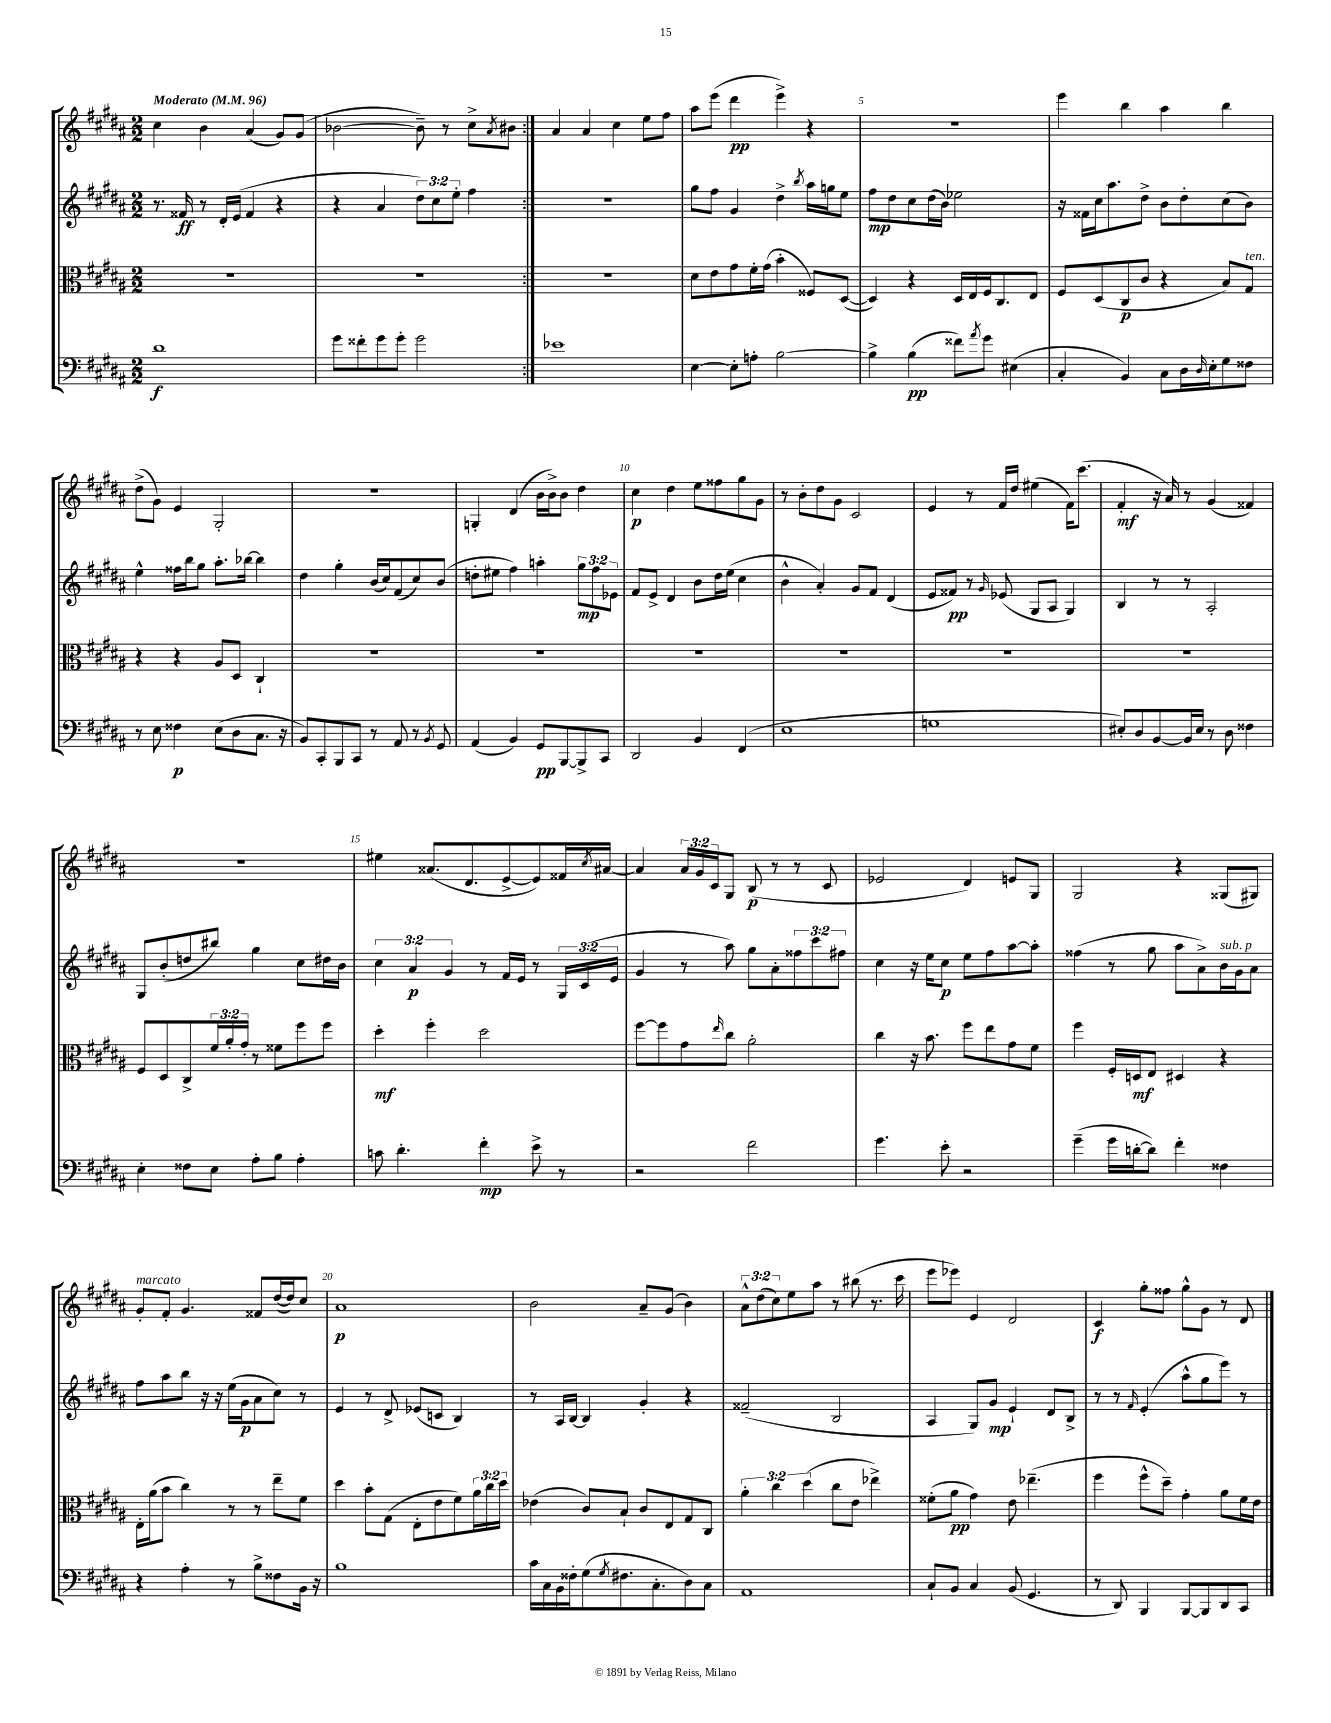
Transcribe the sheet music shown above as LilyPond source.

<<
\new StaffGroup <<
\new Staff = "s0" {
    \clef treble \key b \major \numericTimeSignature \time 2/2 \override Staff.TupletNumber.text = #tuplet-number::calc-fraction-text \tempo "Moderato" 4 = 96
    \repeat volta 2 { cis''4 b'4 ais'4( gis'8) gis'8( |
    bes'2~ bes'8--) r8 cis''8-> \acciaccatura { ais'8 } bis'8 | }
    ais'4 ais'4 cis''4 e''8 fis''8 |
    ais''8 e'''8( dis'''4\pp e'''4->) r4 |
    r1 |
    e'''4 b''4 ais''4 b''4 |
    dis''8->( gis'8) e'4 gis2-. |
    R1 |
    g4-. dis'4( b'16 b'16->) b'8 dis''4 |
    cis''4\p dis''4 e''8 fisis''8 gis''8 gis'8 |
    r8 b'8-. dis''8 gis'8 cis'2 |
    e'4 r8 fis'16 dis''16 eis''4( fis'16) cis'''8.( |
    fis'4-.\mf r16 ais'16) r8 gis'4( fisis'4) |
    R1 |
    eis''4 aisis'8.( dis'8. e'8~-> e'8) fisis'16 \acciaccatura { cis''8 } ais'16~ |
    ais'4 \tuplet 3/2 { ais'16 gis'16 cis'16 } gis8 b8\p( r8 r8 cis'8 |
    ees'2 dis'4) e'8 gis8 |
    gis2 r4 gisis8( gis8) |
    gis'8-.^\markup { \italic "marcato" } fis'8-. gis'4. fisis'8 dis''16~( dis''16) cis''8 |
    ais'1\p |
    b'2 ais'8-- gis'8( b'4) |
    \tuplet 3/2 { ais'8-^ dis''8( cis''8) } e''8 ais''8 r8 bis''8( r8. cis'''16 |
    e'''8 ees'''8) e'4 dis'2 |
    cis'4\f gis''8-. fisis''8 gis''8-^ gis'8 r8 dis'8 \bar "|." |
}
\new Staff = "s1" {
    \clef treble \key b \major \numericTimeSignature \time 2/2 \override Staff.TupletNumber.text = #tuplet-number::calc-fraction-text
    \repeat volta 2 { r8. fisis'16\ff r8 dis'16-. e'16( fisis'4 r4 |
    r4 ais'4 \tuplet 3/2 { dis''8) cis''8 e''8-. } fis''4 | }
    R1 |
    gis''8 fis''8 gis'4 dis''4-> \acciaccatura { b''8 } ais''16 g''16 e''8 |
    fis''8\mp dis''8 cis''8 dis''16( b'16) ees''2 |
    r16 fisis'16 cis''16 ais''8. dis''8-> b'8 dis''8-. cis''8( b'8) |
    e''4-^ fisis''16 b''16 gis''8 ais''8.-. bes''16~ bes''4 |
    dis''4 gis''4-. b'16( cis''16) fis'8( cis''8) b'8( |
    d''8-. eis''8 fis''4) a''4-. \tuplet 3/2 { gis''8\mp fis''8 ees'8 } |
    fis'8 e'8-> dis'4 b'8 dis''16 e''16( cis''4 |
    b'4-^ ais'4-.) gis'8 fis'8 dis'4( |
    e'8 fisis'8\pp) r8 \grace { gis'16 } ees'8( gis8 ais8 gis4) |
    b4 r8 r8 ais2-. |
    gis8 b'8-.( d''8 bis''8) gis''4 cis''8 dis''16 b'16 |
    \tuplet 3/2 { cis''4 ais'4\p gis'4 } r8 fis'16 e'16 r8 \tuplet 3/2 { gis16 cis'16( e'16 } |
    gis'4 r8 ais''8) gis''8 ais'8-. \tuplet 3/2 { fisis''8 cis'''8 fis''8 } |
    cis''4 r16 e''16 cis''8\p e''8 fis''8 ais''8~ ais''8-. |
    fisis''4( r8 gis''8 ais''8 ais'8->) b'16^\markup { \italic "sub. p" } gis'16 ais'8 |
    fis''8 ais''8 b''8 r16 r16 e''16( gis'16\p ais'8 cis''8) r8 |
    e'4 r8 dis'8-> ees'8( c'8 b4) |
    r8 ais16 b16~ b4 gis'4-. r4 |
    fisis'2--( b2 |
    ais4 gis8) gis'8\mp e'4-! dis'8 b8-> |
    r8 r8 \grace { fis'16 } e'4-.( ais''8-^ gis''8 e'''8) r8 \bar "|." |
}
\new Staff = "s2" {
    \clef alto \key b \major \numericTimeSignature \time 2/2 \override Staff.TupletNumber.text = #tuplet-number::calc-fraction-text
    \repeat volta 2 { R1 |
    R1 | }
    R1 |
    dis'8 e'8 gis'8 fis'16-. gis'16( b'4-. fisis8) dis8~( |
    dis4) r4 dis16 e16 fis16 cis8. e8 |
    fis8 dis8( cis8\p cis'8 r4 b8) gis8^\markup { \italic "ten." } |
    r4 r4 ais8 dis8 cis4-! |
    R1 |
    R1 |
    R1 |
    R1 |
    R1 |
    R1 |
    fis8 dis8 cis8-> \tuplet 3/2 { fis'16 ais'16-. gis'16-. } r8 fisis'8 fis''8 fis''8 |
    dis''4-.\mf fis''4-. dis''2 |
    fis''8~ fis''8 gis'8 \grace { e''16 } cis''8 ais'2-. |
    cis''4 r16 b'8. fis''8 e''8 gis'8 fis'8 |
    fis''4 fis16-. d16\mf e8 dis4 r4 |
    e16-. ais'16( b'8 cis''4) r8 r8 e''8-- fis'8 |
    dis''4 b'8-. gis8( e8-. e'8 fis'8) \tuplet 3/2 { ais'16 cis''16 dis''16 } |
    ees'4( cis'8) b8-! cis'8 e8 gis8 cis8 |
    \tuplet 3/2 { ais'4-. cis''4 dis''4( } cis''8 e'8 ees''4->) |
    fisis'8-.( ais'8\pp gis'4) e'8 ees''4.--( |
    fis''4 fis''8-^ dis''8--) gis'4-. ais'8 fis'16 e'16 \bar "|." |
}
\new Staff = "s3" {
    \clef bass \key b \major \numericTimeSignature \time 2/2
    \repeat volta 2 { dis'1\f |
    gis'8 fisis'8-. gis'8 gis'8-. gis'2 | }
    ees'1 |
    e4~ e8-. a8-. b2~ |
    b4-> b4\pp( fisis'8) \acciaccatura { ais'8 } gis'8 eis4( |
    cis4-. b,4) cis8 dis16 \grace { dis16 } e16-. gis8 fisis8 |
    r8 e8 fisis4\p e8( dis8 cis8. r16 |
    b,8) cis,8-. b,,8 cis,8 r8 ais,8 r8 \acciaccatura { b,8 } gis,8 |
    ais,4( b,4) gis,8\pp b,,8~ b,,8-> cis,8 |
    dis,2 b,4 fis,4( |
    e1 |
    g1 |
    eis8-.) dis8 b,8~ b,16 eis16 r8 dis8 fisis4 |
    e4-. fisis8 e8 ais8-. b8 ais4-. |
    c'8 dis'4.-. fis'4-.\mp e'8-> r8 |
    r2 fis'2 |
    gis'4. e'8-. r2 |
    gis'4--( gis'16 d'16~-. d'8) fis'4-. fisis4 |
    r4 ais4-. r8 b8-> fisis8 b,16 r16 |
    b1 |
    cis'16 cis16 b,16 fisis16-. gis8( \acciaccatura { gis8 } fis8. cis8.-. dis8) cis8 |
    ais,1 |
    cis8-! b,8 cis4 b,8( gis,4. |
    r8 dis,8) b,,4 b,,8~ b,,8 dis,8 cis,8 \bar "|." |
}
>>
>>
\layout { \context { \Score \override BarNumber.break-visibility = ##(#f #t #t) barNumberVisibility = #(every-nth-bar-number-visible 5) } }
